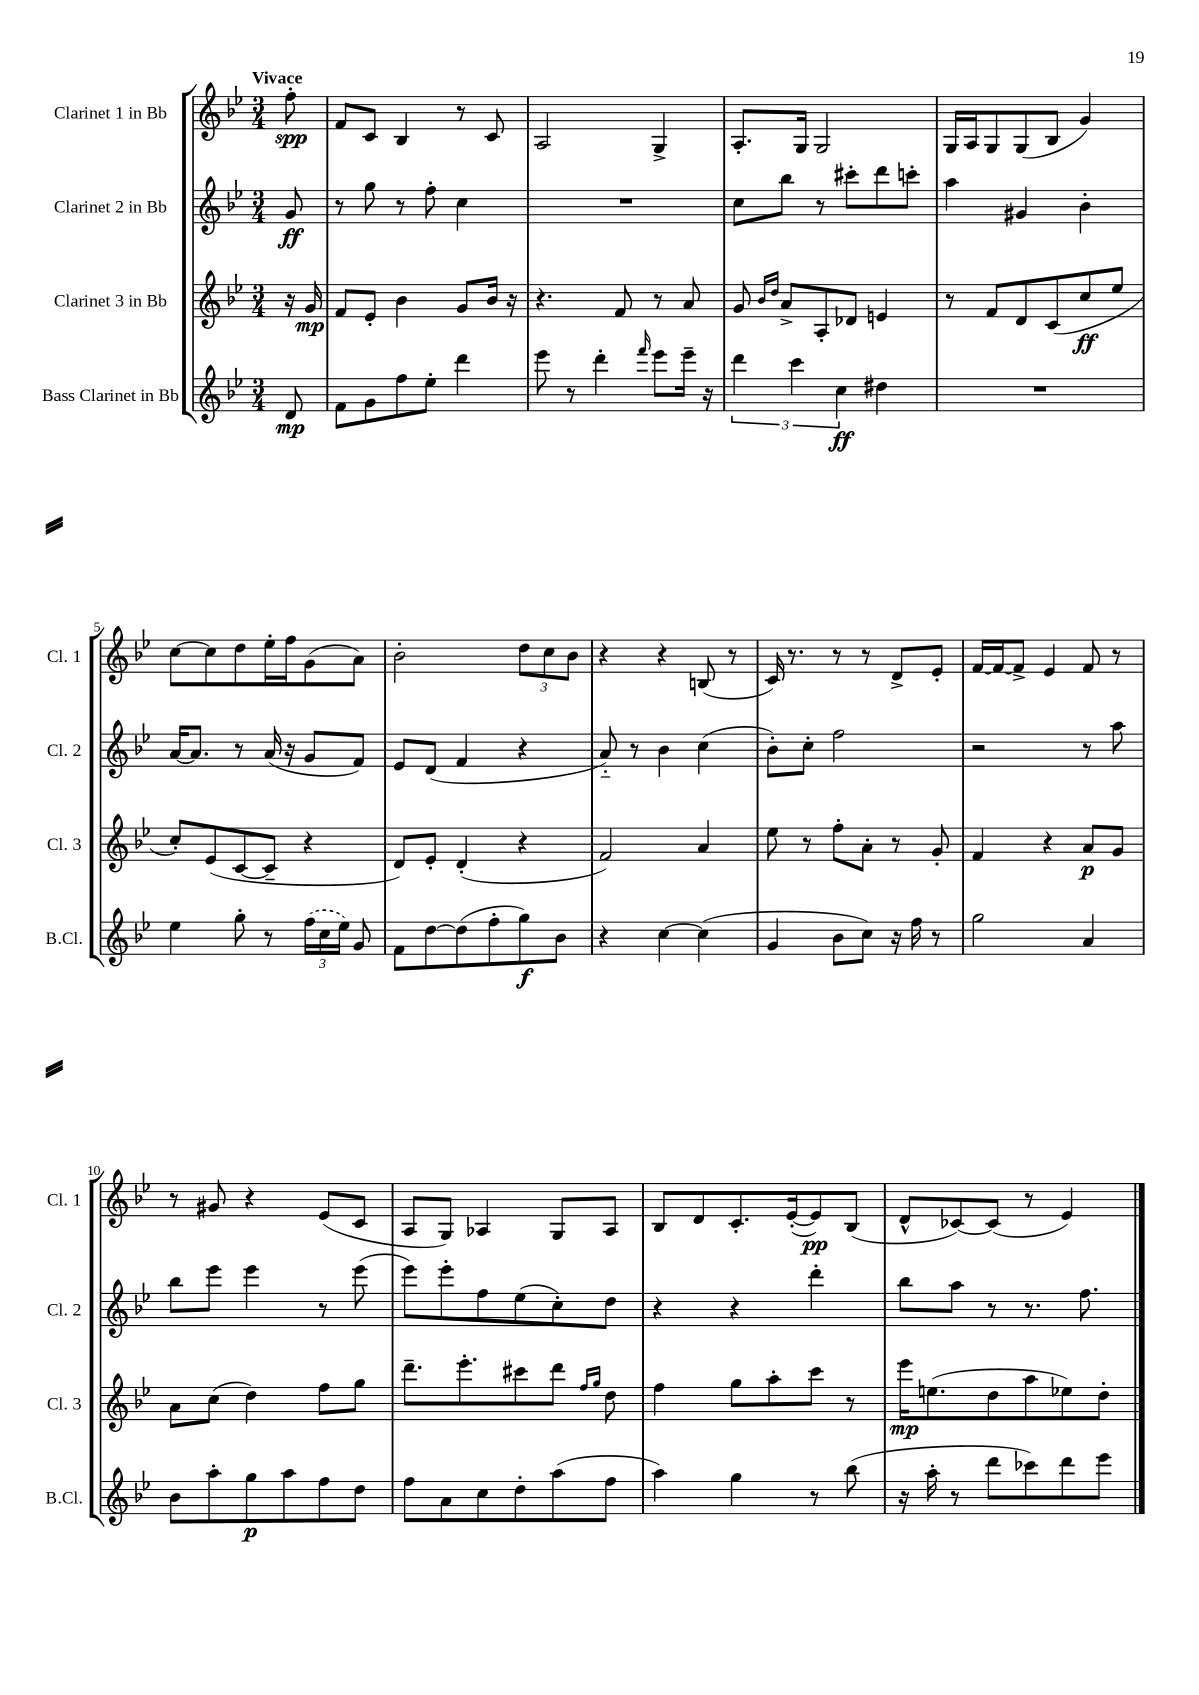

**kern	**kern	**kern	**kern
*staff4	*staff3	*staff2	*staff1
*clefG2	*clefG2	*clefG2	*clefG2
*k[b-e-]	*k[b-e-]	*k[b-e-]	*k[b-e-]
*M3/4	*M3/4	*M3/4	*M3/4
8d	16r	8g	8ff'
.	16g	.	.
=	=	=	=
8f	8f	8r	8f
8g	8e-'	8gg	8c
8ff	4b-	8r	4B-
8ee-'	.	8ff'	.
4ddd	8g	4cc	8r
.	16b-	.	8c
.	16r	.	.
=	=	=	=
8eee-	4.r	2.r	2A
8r	.	.	.
4ddd'	.	.	.
.	8f	.	.
16qqfff	.	.	.
8eee-	8r	.	4G^
16eee-~	8a	.	.
16r	.	.	.
=	=	=	=
6ddd	8g	8cc	8.A'
.	16qqb-	.	.
.	16qqdd	.	.
.	8a^	8bb-	.
6ccc	.	.	.
.	.	.	16G
.	8A'	8r	2G
6cc	.	.	.
.	8d-	8ccc#'	.
4dd#	4e	8ddd	.
.	.	8ccc'	.
=	=	=	=
2.r	8r	4aa	16G
.	.	.	16A
.	8f	.	8G
.	8d	4g#	(8G
.	(8c	.	8B-
.	8cc	4b-'	4g)
.	8ee-	.	.
=	=	=	=
4ee-	8cc')	[16a	[8cc
.	.	8.a]	.
.	(8e-	.	8cc]
8gg'	[8c	8r	8dd
8r	8c~]	(16a	16ee-'
.	.	16r	16ff
(24ff	4r	8g	(8g
24cc	.	.	.
24ee-)	.	.	.
8g	.	8f)	8a)
=	=	=	=
8f	8d)	8e-	2b-'
[8dd	8e-'	(8d	.
(8dd]	(4d'	4f	.
8ff'	.	.	.
8gg)	4r	4r	12dd
.	.	.	12cc
8b-	.	.	.
.	.	.	12b-
=	=	=	=
4r	2f)	8a'~)	4r
.	.	8r	.
[4cc	.	4b-	4r
(4cc]	4a	(4cc	(8B
.	.	.	8r
=	=	=	=
4g	8ee-	8b-')	16c)
.	.	.	8.r
.	8r	8cc'	.
8b-	8ff'	2ff	8r
8cc)	8a'	.	8r
16r	8r	.	8d^
16ff	.	.	.
8r	8g'	.	8e-'
=	=	=	=
2gg	4f	2r	[16f
.	.	.	16f_
.	.	.	8f^]
.	4r	.	4e-
4a	8a	8r	8f
.	8g	8aa	8r
=	=	=	=
8b-	8a	8bb-	8r
8aa'	(8cc	8eee-	8g#
8gg	4dd)	4eee-	4r
8aa	.	.	.
8ff	8ff	8r	(8e-
8dd	8gg	(8eee-	8c
=	=	=	=
8ff	8.ddd~	8eee-)	8A
8a	.	8eee-'	8G)
.	8.eee-'	.	.
8cc	.	8ff	4A-
8dd'	8ccc#	(8ee-	.
(8aa	8ddd	8cc')	8G
.	16qqff	.	.
.	16qqgg	.	.
8ff	8dd	8dd	8A-
=	=	=	=
4aa)	4ff	4r	8B-
.	.	.	8d
4gg	8gg	4r	8.c'
.	8aa'	.	.
.	.	.	([16e-'
8r	8ccc	4ddd'	8e-])
(8bb-	8r	.	(8B-
=	=	=	=
16r	16eee-	8bb-	8d^^
16aa'	(8.ee	.	.
8r	.	8aa	[8c-)
8ddd	8dd	8r	(8c-]
8ccc-)	8aa	8.r	8r
8ddd	8ee-)	.	4e-)
.	.	8.ff	.
8eee-	8dd'	.	.
==	==	==	==
*-	*-	*-	*-
